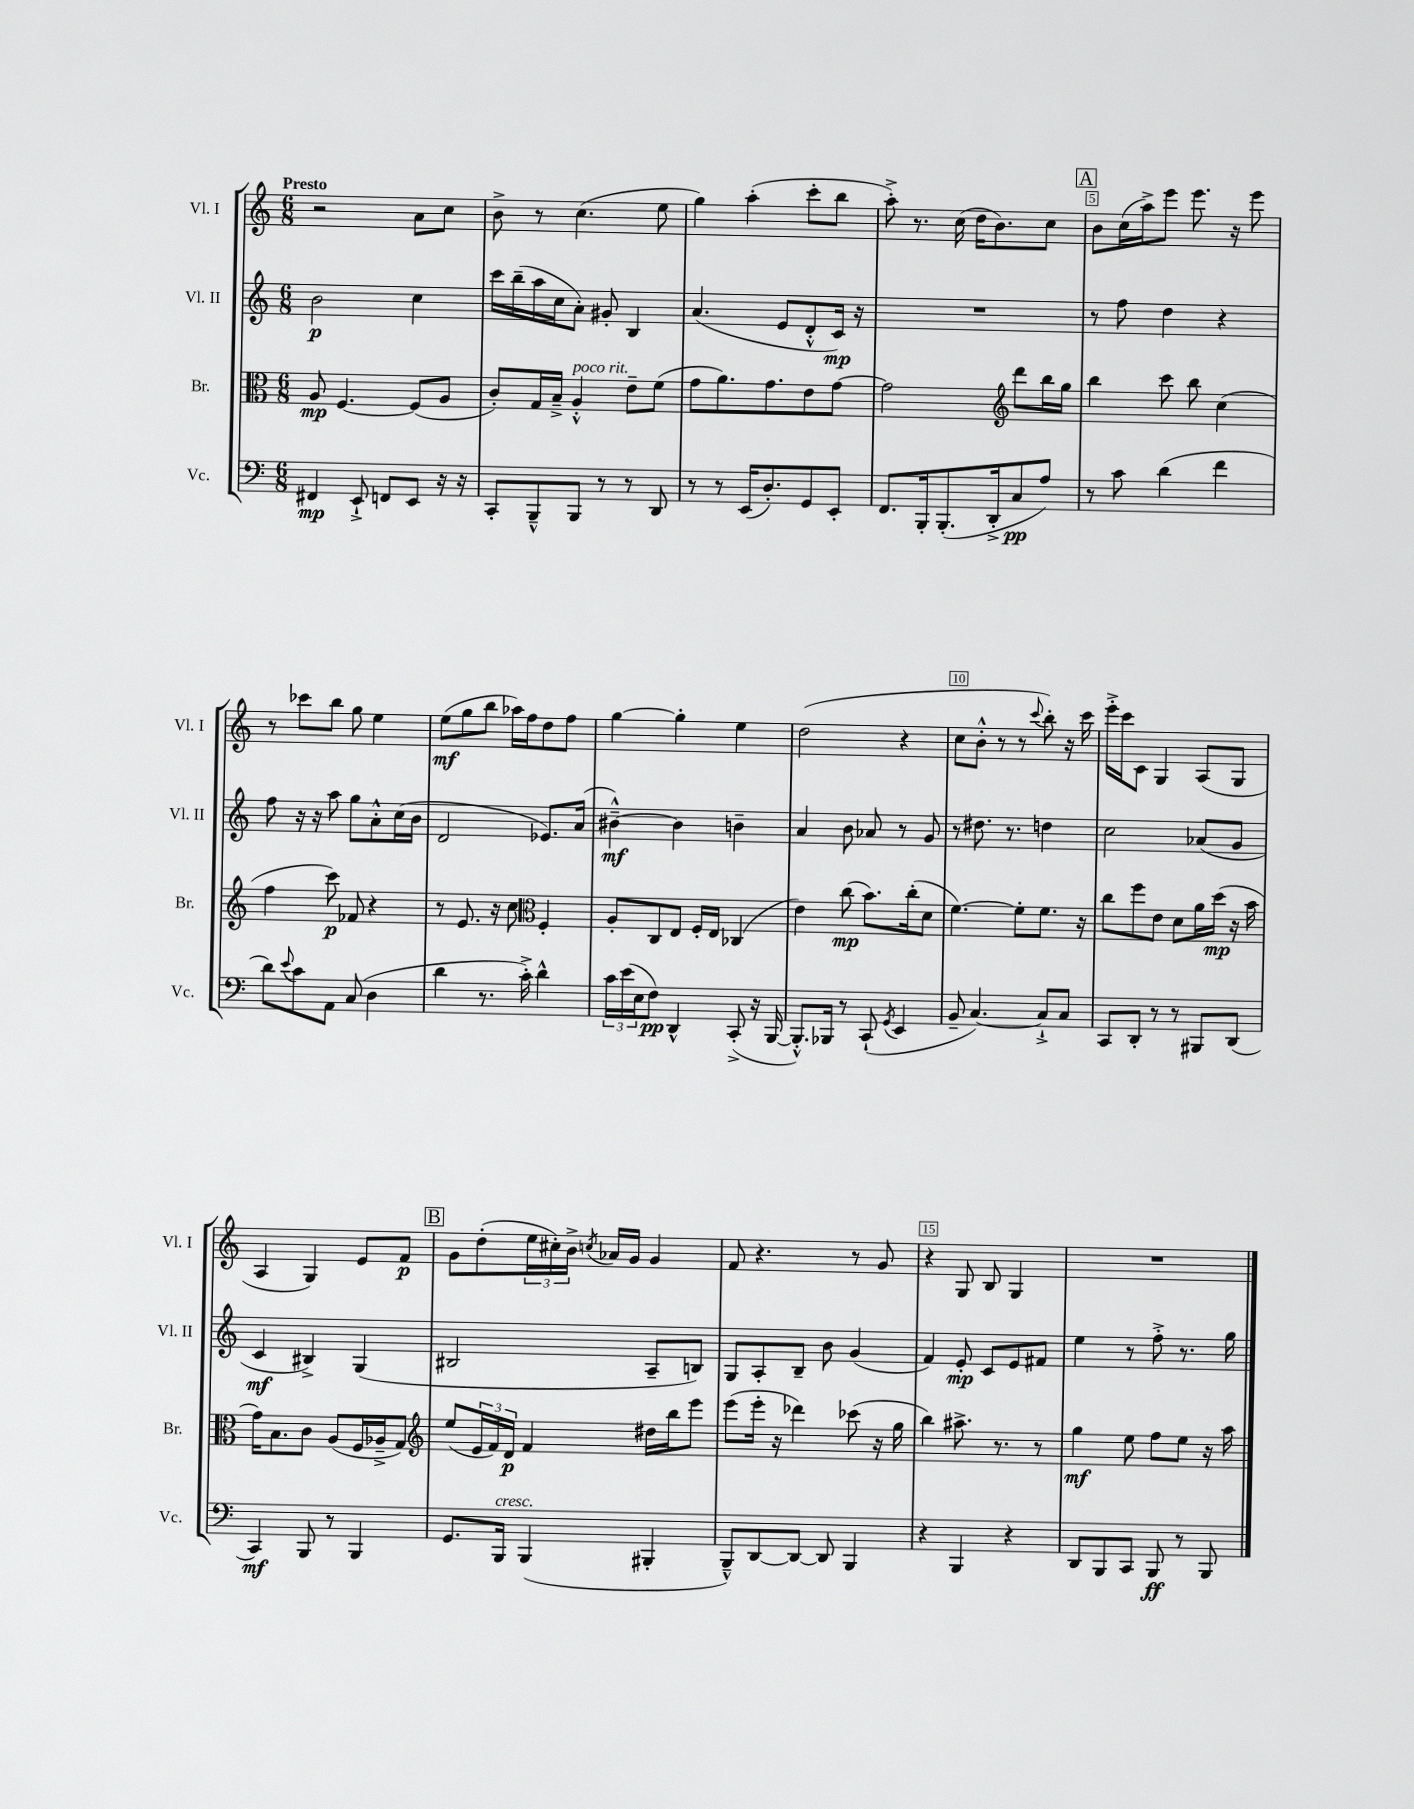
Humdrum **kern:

**kern	**kern	**kern	**kern
*staff4	*staff3	*staff2	*staff1
*clefF4	*clefC3	*clefG2	*clefG2
*k[]	*k[]	*k[]	*k[]
*M6/8	*M6/8	*M6/8	*M6/8
4FF#	8A	2b	2r
.	[4.F	.	.
8EE`^	.	.	.
8FF	.	.	.
8EE	(8F]	4cc	8a
16r	8A	.	8cc
16r	.	.	.
=	=	=	=
8CC'	8c')	16ccc	8b^
.	.	(16bb~	.
8BBB~^^	16G	16aa	8r
.	16B~^	16cc	.
8BBB	4A'^^	8a')	(4.cc
8r	.	8g#'	.
8r	8e~	4B	.
8DD	(8f	.	8ee
=	=	=	=
8r	8g	(4.a	4gg)
8r	8.a)	.	.
(16EE	.	.	(4aa'
8.D')	8.g	.	.
.	.	8e	.
8GG	8e	8d'^^	8ccc'
8EE'	[8g	16c)	8bb
.	.	16r	.
=	=	=	=
8.FF	2g]	2.r	8aa'^)
.	.	.	8.r
16BBB'	.	.	.
(8.BBB'	.	.	.
.	.	.	(16cc
.	.	.	16dd
16DD'^	.	.	8.b)
*	*clefG2	*	*
8C	8ddd	.	.
8A)	16bb	.	8cc
.	16gg	.	.
=	=	=	=
8r	4bb	8r	8b
8c	.	8ff	(16cc
.	.	.	16aa^)
(4d	8ccc	4dd	8eee
.	8bb	.	8.eee
4f	(4cc	4r	.
.	.	.	16r
.	.	.	8eee
=	=	=	=
8d)	4ff	8ff	8r
8qqe	.	.	.
8c	.	16r	8ccc-
.	.	16r	.
8AA	8ccc)	8aa	8bb
(8C	8f-	8gg	8gg
4D	4r	8a'^^	4ee
.	.	(16cc	.
.	.	16b	.
=	=	=	=
4d	8r	2d	(8ee
.	8.e	.	8gg
8.r	.	.	8bb
.	16r	.	.
.	8cc	.	16aa-)
16c'^)	.	.	16ff
*	*clefC3	*	*
4d^^	4F'	8.e-)	8dd
.	.	.	8ff
.	.	(16a	.
=	=	=	=
24c	8A'	[4b#~^^)	[4gg
(24e	.	.	.
24E	.	.	.
8F)	8C	.	.
4DD^^	8E	4b#]	4gg']
.	16F'	.	.
.	16E	.	.
(8CC'^	(4C-	4b~	4ee
16r	.	.	.
[16BBB	.	.	.
=	=	=	=
8.BBB'^^])	4e)	4a	(2dd
16BBB-	.	.	.
8r	(8cc	8b	.
(8CC`	8.b)	8a-	.
8qGG	.	.	.
4EE	.	8r	4r
.	(16cc'	.	.
.	8d	8g	.
=	=	=	=
8BB~	[4.f)	8r	8cc
[4.C)	.	8.dd#	8b'^^
.	.	.	8r
.	.	8.r	.
.	8f']	.	8r
.	.	.	8qqccc
8C`^]	8.f	4dd	8bb')
8C	.	.	16r
.	16r	.	16ccc
=	=	=	=
8CC	8cc	2cc	16eee'^
.	.	.	16ccc
8DD'	8ff	.	8c
8r	8e	.	4G
8r	8d	.	.
8BBB#	16a	(8a-	(8A
.	(16dd	.	.
(8DD	16r	8g	8G
.	16b	.	.
=	=	=	=
4CC)	16g)	4c	4A
.	8.B	.	.
8BBB	8c	4B#^)	4G)
8r	(8A	.	.
4BBB	16F	(4G	8e
.	16A-~^	.	.
.	8G)	.	8f
=	=	=	=
*	*clefG2	*	*
8.GG	(8ee	2B#	8g
.	24e	.	(8dd'
.	24f)	.	.
16BBB	.	.	.
.	24d	.	.
(4BBB	4f	.	24ee
.	.	.	24cc#')
.	.	.	24b^
.	.	.	8qcc
.	.	.	16a-
.	.	.	16g
4BBB#'	16dd#	8A~	4g
.	16bb	.	.
.	8eee	8B)	.
=	=	=	=
8BBB~^^)	(8eee	8G	8f
[8DD	16eee'	8A'	4.r
.	16r	.	.
8DD_	4ddd-)	8B~	.
8DD]	.	8b	.
4BBB	(8ccc-	(4g	8r
.	16r	.	8g
.	16gg	.	.
=	=	=	=
4r	4bb)	4f)	4r
4BBB	8.aa#^	8e'	8G
.	.	8c	8B
.	8.r	.	.
4r	.	8e	4G
.	8r	8f#	.
=	=	=	=
8DD	4gg	4ee	2.r
8BBB	.	.	.
8CC	8ee	8r	.
8BBB	8ff	8ff'^	.
8r	8ee	8.r	.
8BBB	16r	.	.
.	16aa	16gg	.
==	==	==	==
*-	*-	*-	*-
